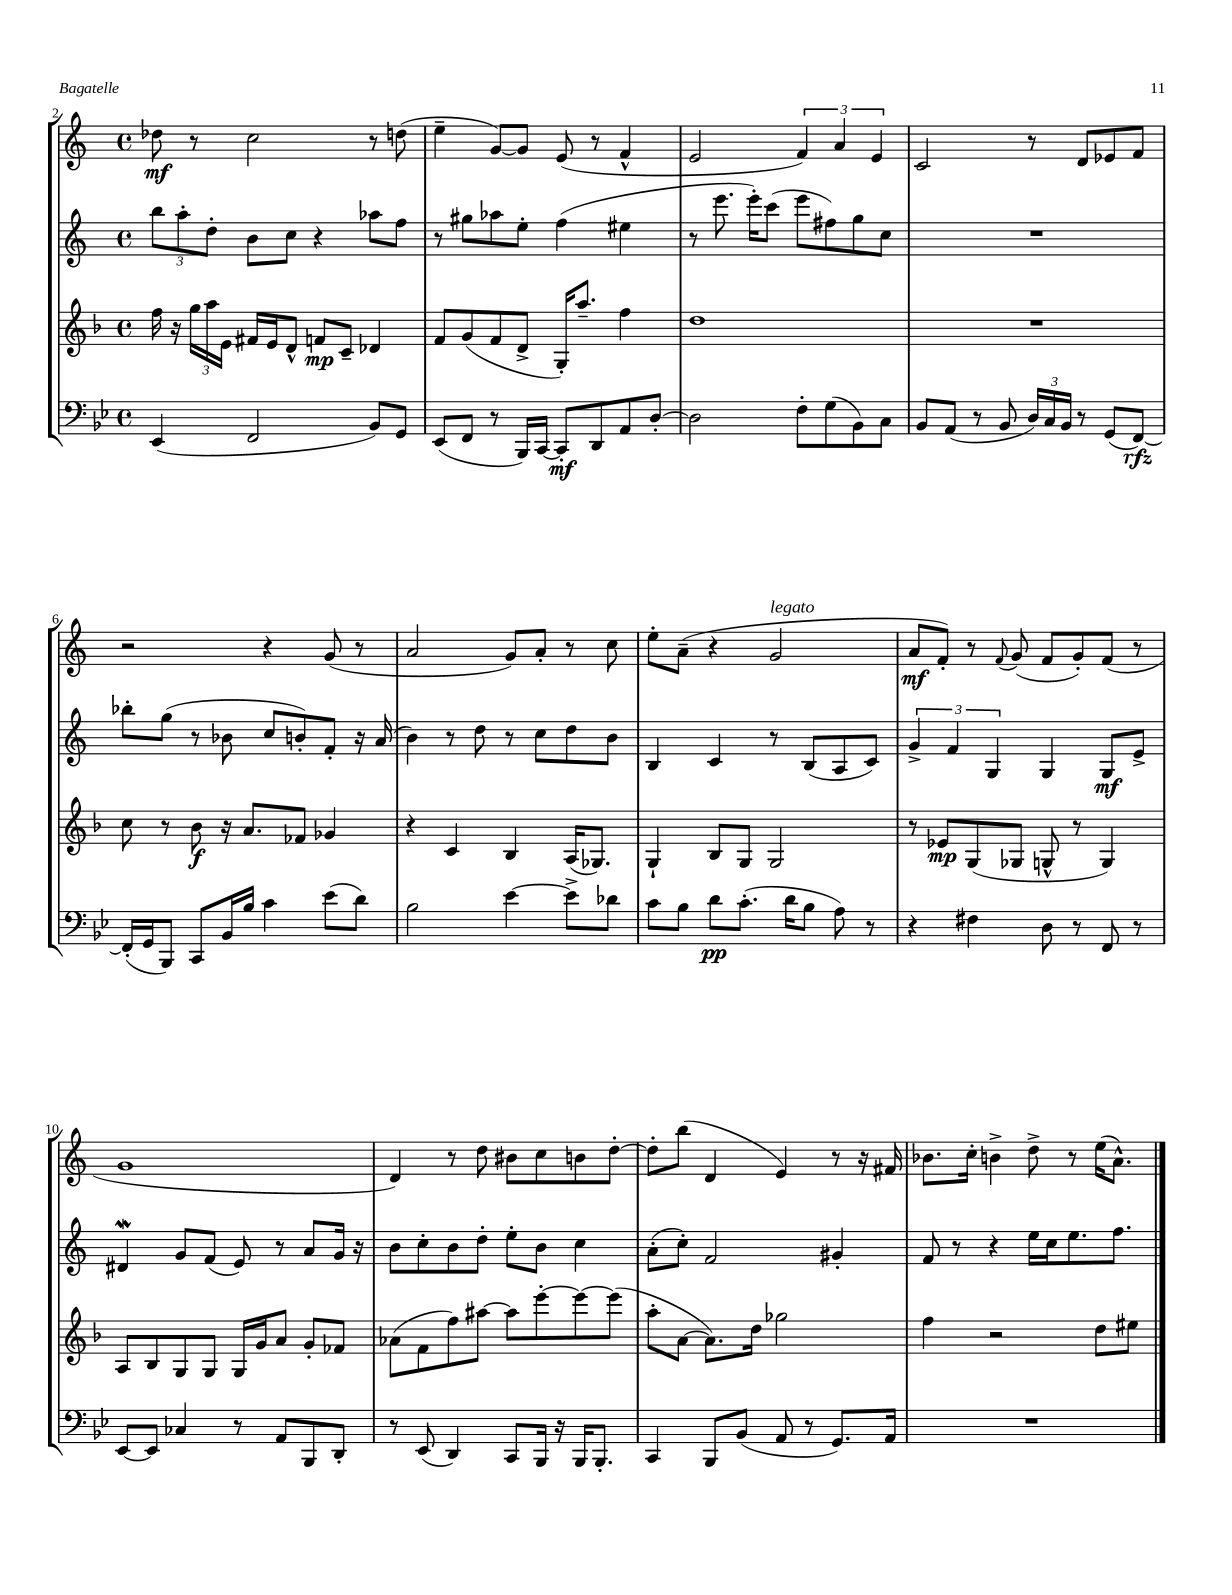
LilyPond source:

<<
\new StaffGroup <<
\new Staff = "s0" {
    \clef treble \key c \major \defaultTimeSignature \time 4/4
    des''8\mf r8 c''2 r8 d''8( |
    e''4-- g'8~) g'8 e'8( r8 f'4-^ |
    e'2 \tuplet 3/2 { f'4) a'4 e'4 } |
    c'2 r8 d'8 ees'8 f'8 |
    r2 r4 g'8( r8 |
    a'2 g'8) a'8-. r8 c''8 |
    e''8-. a'8--( r4 g'2^\markup { \italic "legato" } |
    a'8\mf f'8-.) r8 \appoggiatura { f'8 } g'8( f'8 g'8-.) f'8( r8 |
    g'1 |
    d'4) r8 d''8 bis'8 c''8 b'8 d''8~-. |
    d''8-. b''8( d'4 e'4) r8 r16 fis'16 |
    bes'8. c''16-. b'4-> d''8-> r8 e''16( a'8.-^) \bar "|." |
}
\new Staff = "s1" {
    \clef treble \key c \major \defaultTimeSignature \time 4/4
    \tuplet 3/2 { b''8 a''8-. d''8-. } b'8 c''8 r4 aes''8 f''8 |
    r8 gis''8 aes''8 e''8-. f''4( eis''4 |
    r8 e'''8. e'''16-.) c'''8( e'''8 fis''8) g''8 c''8 |
    R1 |
    bes''8-. g''8( r8 bes'8 c''8 b'8-.) f'8-. r16 a'16( |
    b'4) r8 d''8 r8 c''8 d''8 b'8 |
    b4 c'4 r8 b8( a8 c'8) |
    \tuplet 3/2 { g'4-> f'4 g4 } g4 g8\mf e'8-> |
    dis'4\mordent g'8 f'8( e'8) r8 a'8 g'16 r16 |
    b'8 c''8-. b'8 d''8-. e''8-. b'8 c''4 |
    a'8-.( c''8-.) f'2 gis'4-. |
    f'8 r8 r4 e''16 c''16 e''8. f''8. \bar "|." |
}
\new Staff = "s2" {
    \clef treble \key f \major \defaultTimeSignature \time 4/4
    f''16 r16 \tuplet 3/2 { g''16 a''16 e'16 } fis'16 e'16 d'8-^ f'8\mp c'8-- des'4 |
    f'8 g'8( f'8 d'8-> g16-.) a''8.-- f''4 |
    d''1 |
    R1 |
    c''8 r8 bes'8\f r16 a'8. fes'8 ges'4 |
    r4 c'4 bes4 a16( ges8.) |
    g4-! bes8 g8 g2 |
    r8 ees'8\mp g8( ges8 g8-^ r8 g4) |
    a8 bes8 g8 g8 g16 g'16 a'8 g'8-. fes'8 |
    aes'8( f'8 f''8) ais''8~ ais''8 e'''8~-. e'''8~ e'''8( |
    a''8-. a'8~ a'8.) d''16 ges''2 |
    f''4 r2 d''8 eis''8 \bar "|." |
}
\new Staff = "s3" {
    \clef bass \key bes \major \defaultTimeSignature \time 4/4
    ees,4( f,2 bes,8) g,8 |
    ees,8( f,8 r8 bes,,16) c,16~ c,8-.\mf d,8 a,8 d8~-. |
    d2 f8-. g8( bes,8) c8 |
    bes,8 a,8( r8 bes,8 \tuplet 3/2 { d16) c16 bes,16 } r8 g,8( f,8~\rfz) |
    f,16-.( g,16 bes,,8) c,8 bes,16 bes16 c'4 ees'8( d'8) |
    bes2 ees'4~ ees'8-> des'8 |
    c'8 bes8 d'8\pp c'8.-.( d'16 bes8 a8) r8 |
    r4 fis4 d8 r8 f,8 r8 |
    ees,8~ ees,8 ces4 r8 a,8 bes,,8 d,8-. |
    r8 ees,8( d,4) c,8 bes,,16 r16 bes,,16 bes,,8.-. |
    c,4 bes,,8 bes,8( a,8 r8 g,8.) a,16 |
    R1 \bar "|." |
}
>>
>>
\layout { \context { \Score currentBarNumber = #2 } }
